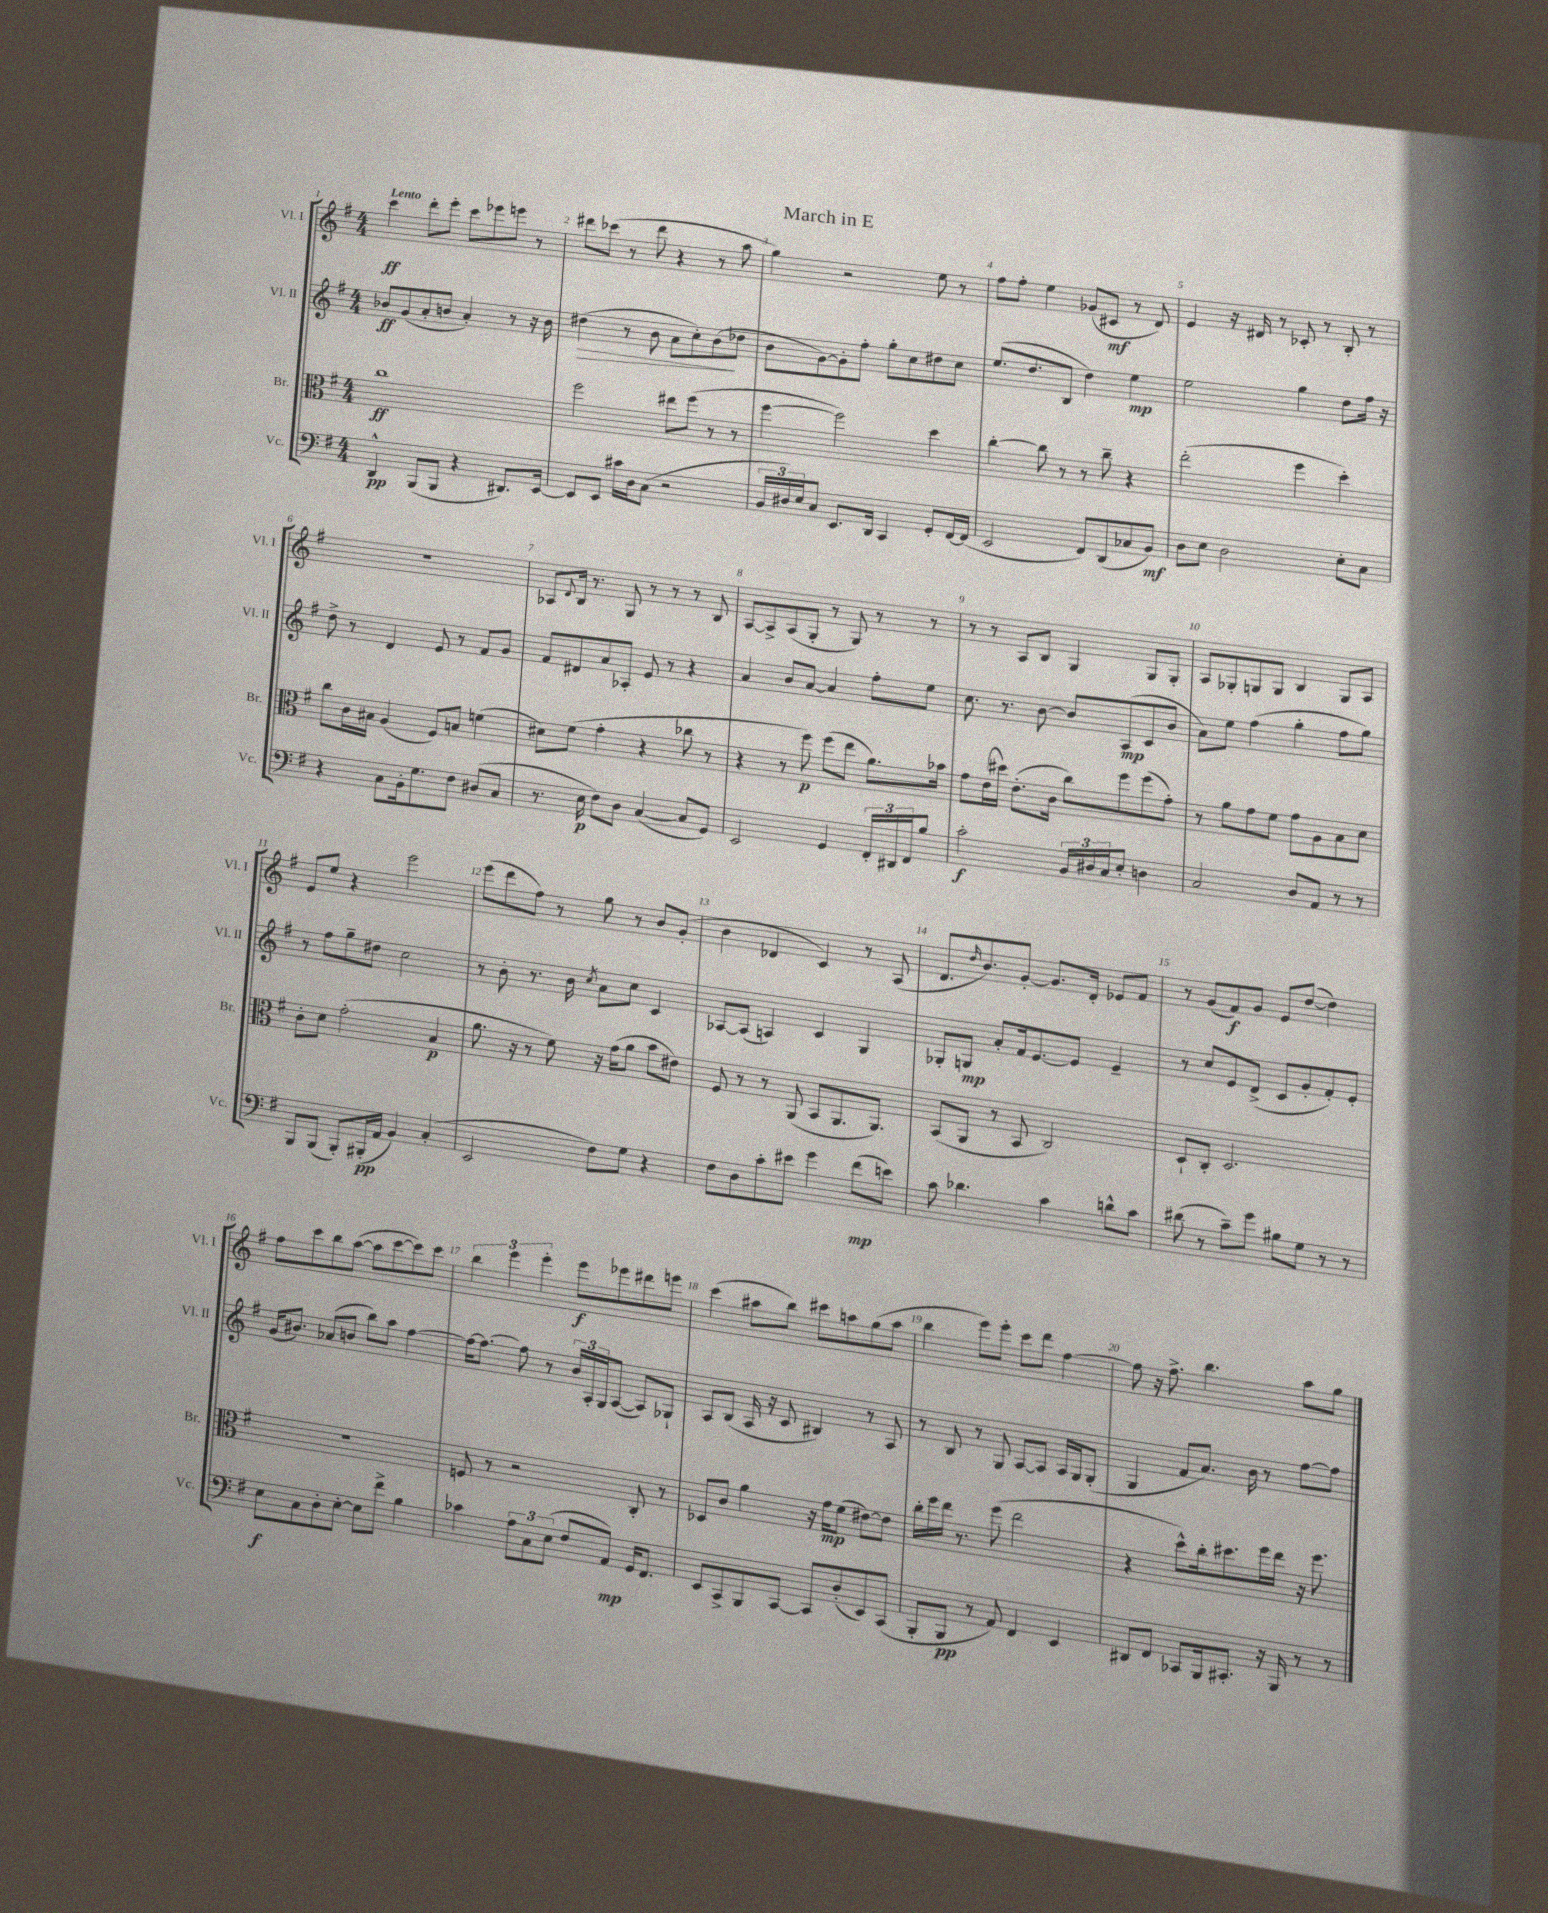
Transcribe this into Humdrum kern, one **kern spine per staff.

**kern	**kern	**kern	**kern
*staff4	*staff3	*staff2	*staff1
*clefF4	*clefC3	*clefG2	*clefG2
*k[f#]	*k[f#]	*k[f#]	*k[f#]
*M4/4	*M4/4	*M4/4	*M4/4
4DD^^	1cc	8b-	4ccc
.	.	(8g	.
(8BBB	.	8a'	8ddd'
8BBB	.	8b	8eee'
4r	.	4a')	8ccc
.	.	.	8eee-
8.DD#)	.	8r	8eee
.	.	16r	8r
[16EE	.	16b	.
=	=	=	=
8EE]	2ff#	(4dd#	8ddd#
8EE	.	.	(8ccc-
16c#	.	8r	8r
16D	.	.	.
(8C	.	8b	8ddd#
2r	8ee#	8a	4r
.	(8ff#	8cc')	.
.	8r	(8b	8r
.	8r	8dd-	8aa
=	=	=	=
24BB	[4ff#	8b	4gg)
24D#)	.	.	.
24E	.	.	.
8C	.	[8g)	.
8.EE	2ff#])	8g']	2r
.	.	8ff#'	.
16DD	.	.	.
4CC	.	8gg'	.
.	.	8cc	.
8GG'	4dd	8dd#	8ee
[16FF#	.	8cc	8r
(16FF#]	.	.	.
=	=	=	=
2EE	[4cc'	(8.ee	8ff#
.	.	.	8ff#'
.	.	8.dd	.
.	8cc]	.	4ee
.	8r	8B	.
8FF#)	8r	4dd)	(8g-
(8DD	8cc~	.	8c#
8C-	4r	4ee	8r
8BB)	.	.	8d)
=	=	=	=
8D	(2ee'	2ee	4e
8E	.	.	.
2D	.	.	16r
.	.	.	16d#
.	.	.	8r
.	4ff#	4gg	8c-'
.	.	.	8r
8E'	4dd')	8dd	8B'
8C	.	16ff#	8r
.	.	16r	.
=	=	=	=
4r	8cc	8dd^	1r
.	16c	8r	.
.	16B#	.	.
8C	(4A	4d	.
16BB'	.	.	.
8.G	.	.	.
.	8F#)	8e	.
8F#	8B	8r	.
(8D#	(4f	8f#	.
8C	.	8g	.
=	=	=	=
8.r	8d#)	8f#	8A-
.	.	.	8qqd
.	(8f#	8d#	16B
16E	.	.	8.r
8F#)	4g'	8a	.
8D	.	8A-'	8G
([4C	4r	8e	8r
.	.	8r	8r
8C]	8cc-	4r	8r
8GG)	8r	.	8B
=	=	=	=
2EE	4r	4a	[8A
.	.	.	8A^]
.	8r	8b	(8A
.	8ff#)	[8a	8G'
4GG	(8ff#	4a]	8r
.	8ee	.	8G)
24FF#'	8.a)	8ff#'	8r
24DD#	.	.	.
24FF#	.	.	.
8B	.	8ee	8r
.	16b-	.	.
=	=	=	=
2c'	8g	8.cc	8r
.	(16e	.	8r
.	16dd#)	8.r	.
.	(8.e'	.	8A
.	.	[8b	8B
.	16c	.	.
24BB	8cc)	8b]	4G
24D#	.	.	.
24C	.	.	.
8E'	8ff#	(8A	.
4D	(8ff#	8c	8G
.	8g')	8b	8G'
=	=	=	=
2C	8r	8a)	8A
.	8a	8ee	8G-'
.	8g	(4ff#	8G
.	8f#	.	8G
8D	8g	4gg'	4B
8AA	8A	.	.
8r	8B	8ff#	8G
8r	8d	8gg)	8A
=	=	=	=
8BBB	8c'	8r	8e
(8BBB	8d	8ff#	8ee
8BBB')	(2g'	8gg~	4r
(16BBB#'	.	8dd#	.
16AA	.	.	.
4BB)	.	2cc	2eee
(4C'	4B	.	.
=	=	=	=
2EE	8.a	8r	(8eee
.	.	8b'	8ddd
.	16r	.	.
.	8r	8.r	8ff#)
.	8f#)	.	8r
.	.	16b	.
.	.	8qcc	.
8F#)	16r	8a	8gg
.	(16g	.	.
8G	8a	8cc	8r
4r	8b	4c	8b
.	8e#)	.	(8g'
=	=	=	=
8F#	8F#	[8A-	4b
8D	8r	(8A-]	.
8c'	8r	4A)	4d-
8e#	(8AA	.	.
4g	8BB	4c	4c)
.	8.AA	.	.
(8f#	.	4G	8r
.	8.AA)	.	.
8e)	.	.	(8A
=	=	=	=
8c	(8BB	8G-'	8.d
4.d-	8AA	8G	.
.	.	.	16qqdd
.	.	.	8.b)
.	8r	8a'	.
.	8BB	16f#	[8g'
.	.	[8.e	.
4c	2C)	.	8.g]
.	.	8e]	.
.	.	.	16d'
8d^^	.	4e~	8e-
8c	.	.	8f#
=	=	=	=
(8d#	8D`	8r	8r
8r	8C'	8cc	(8g
8c~)	2.D	8e	8f#)
8g	.	(8d^	8g
8B#	.	8c	8e
8G	.	8g'	([8dd
8r	.	8f#')	4dd])
8r	.	8e'	.
=	=	=	=
8E	1r	(16g	8ff#
.	.	8.b#)	.
8C	.	.	8ccc
8D'	.	(8a-	8bb
[8E'	.	8b	([8aa
8E]	.	8bb)	8aa]
8f#^	.	8aa	[8ccc
4B	.	[4ff#	8ccc])
.	.	.	8ccc
=	=	=	=
4c-	8F	16ff#_	6bb
.	.	8.ff#_	.
.	8r	.	.
.	.	.	6eee
12A	2r	8ff#]	.
12C	.	.	6eee'
.	.	8r	.
(12E	.	.	.
8F#	.	24b	8eee
.	.	24A'	.
.	.	24G	.
8AA)	.	([8A	8eee-
16GG	8C'	8A])	8ddd#
8.FF#	.	.	.
.	8r	8G-`	8eee
=	=	=	=
8EE	8D-	8A	(4ccc
8CC^	8c	(8B	.
8BBB	4a	16A	8aa#
.	.	16r	.
[8CC	.	8c	8bb)
8CC]	16r	4B#)	8ccc#
.	16g	.	.
(8D'	(8f#	.	8aa
8EE)	[8e#)	8r	(8gg
(8CC	8e#]	8A	8aa
=	=	=	=
8BBB'	16cc'	8r	4bb
.	16ff#	.	.
8BBB	16ee	8B	.
.	8.r	.	.
8r	.	8r	8eee)
8AA)	(8ff#	8G	8eee'
4FF#	2ee	[8A	8ccc
.	.	8A]	8ddd
4EE	.	16A	[4ff#
.	.	16G	.
.	.	(8G'	.
=	=	=	=
8DD#	4r	4G	8ff#]
8FF#	.	.	16r
.	.	.	8.ff#^
8CC-	8dd^^)	8f#	.
16BBB	16cc'	8.a)	4.bb
8.CC#'	8.dd#	.	.
.	.	16b	.
16r	16ff#	8r	.
16BBB	16ee	.	.
8r	16r	[8ff#	8aa
.	8.ff#	.	.
8r	.	8ff#]	8gg
==	==	==	==
*-	*-	*-	*-
